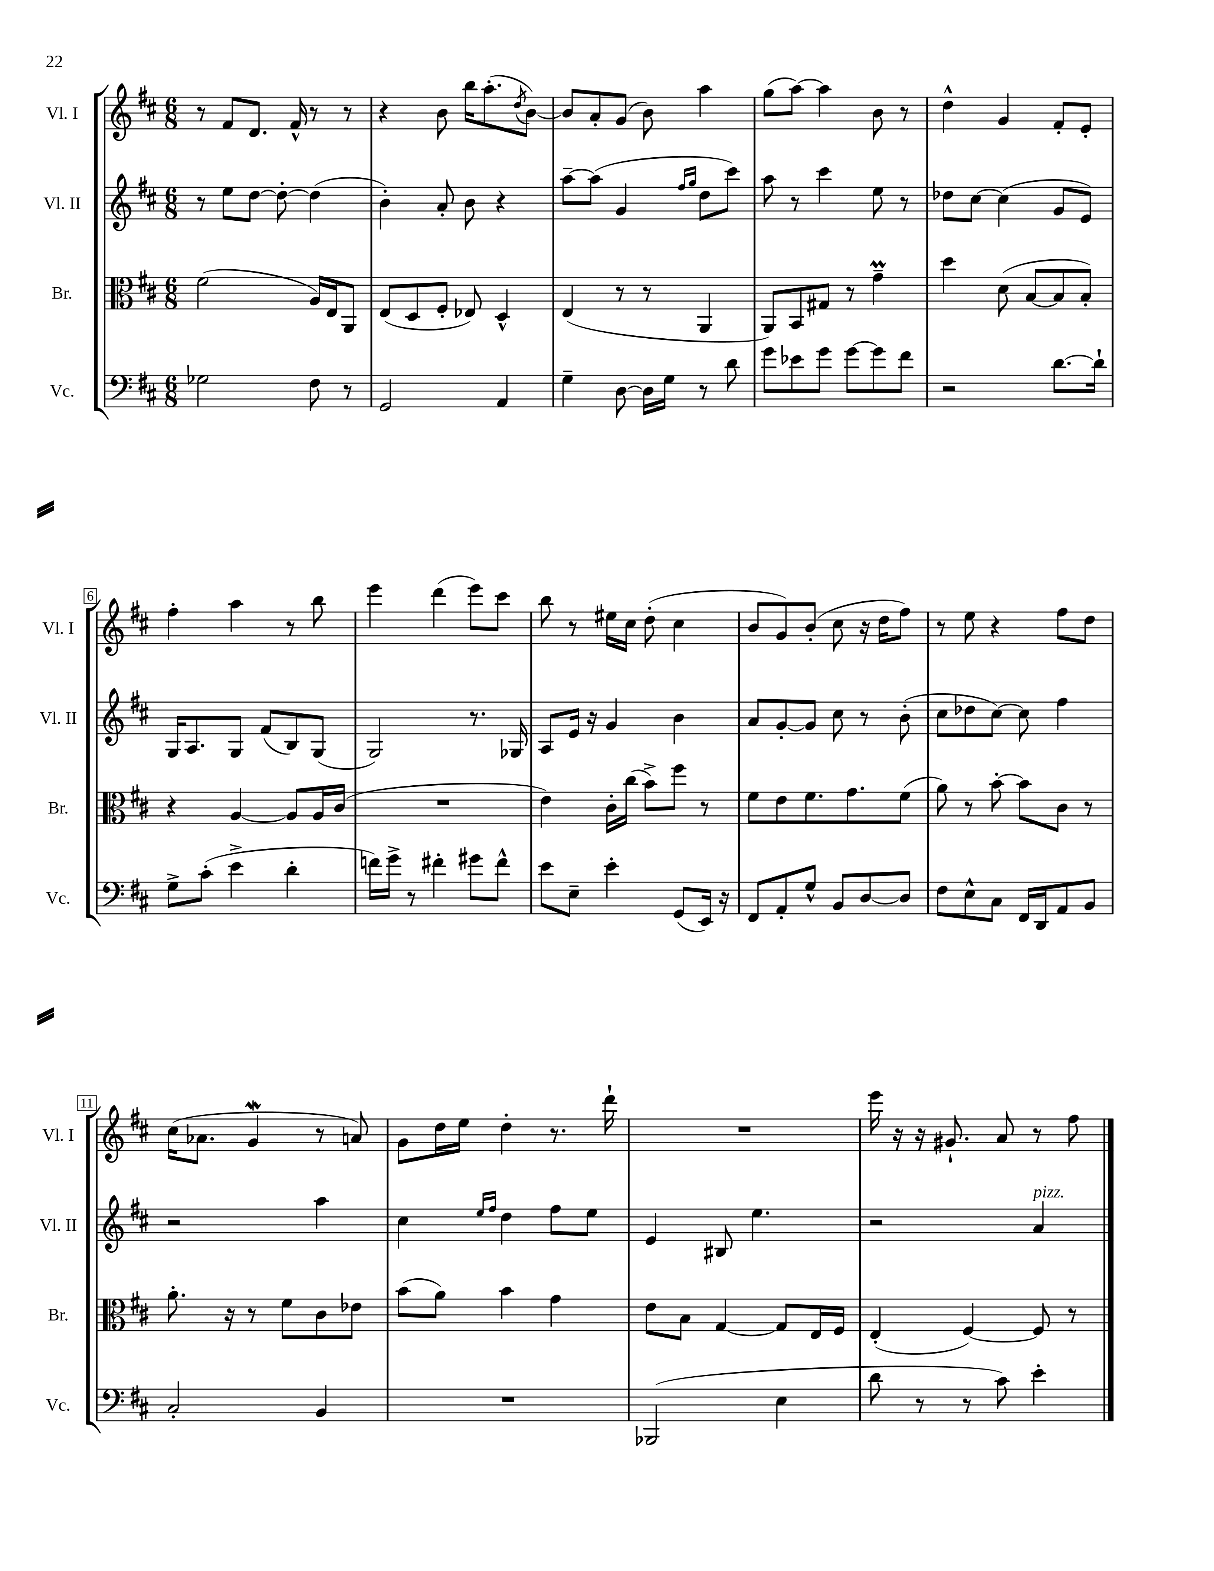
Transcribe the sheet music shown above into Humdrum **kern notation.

**kern	**kern	**kern	**kern
*staff4	*staff3	*staff2	*staff1
*clefF4	*clefC3	*clefG2	*clefG2
*k[f#c#]	*k[f#c#]	*k[f#c#]	*k[f#c#]
*M6/8	*M6/8	*M6/8	*M6/8
2G-	(2f#	8r	8r
.	.	8ee	8f#
.	.	[8dd	8.d
.	.	8dd'_	.
.	.	.	16f#^^
8F#	16A)	(4dd]	8r
.	16E	.	.
8r	8AA	.	8r
=	=	=	=
2GG	(8E	4b')	4r
.	8D	.	.
.	8F#'	8a'	8b
.	8E-)	8b	16bb
.	.	.	(8.aa'
4AA	4D^^	4r	.
.	.	.	8qdd
.	.	.	[8b)
=	=	=	=
4G~	(4E	[8aa~	8b]
.	.	(8aa]	8a'
[8D	8r	4g	(8g
16D]	8r	.	8b)
16G	.	.	.
.	.	16qqff#	.
.	.	16qqgg	.
8r	4AA	8dd	4aa
8d	.	8ccc#)	.
=	=	=	=
8g	8AA)	8aa	(8gg
8e-	8BB	8r	[8aa)
8g	8G#	4ccc#	4aa]
[8g	8r	.	.
8g]	4g~	8ee	8b
8f#	.	8r	8r
=	=	=	=
2r	4dd	8dd-	4dd^^
.	.	[8cc#	.
.	(8d	(4cc#]	4g
.	[8B	.	.
[8.d	8B]	8g	8f#'
.	8B')	8e)	8e'
16d`]	.	.	.
=	=	=	=
8G^	4r	16G	4ff#'
.	.	8.A	.
(8c#'	.	.	.
4e^	[4A	8G	4aa
.	.	(8f#	.
4d'	8A]	8B)	8r
.	16A	(8G	8bb
.	(16c#	.	.
=	=	=	=
16f)	2.r	2G)	4eee
16g^	.	.	.
8r	.	.	.
4f#'	.	.	(4ddd
8g#	.	8.r	8eee)
8f#^^	.	.	8ccc#
.	.	16G-	.
=	=	=	=
8e	4e)	8A	8bb
8E~	.	16e	8r
.	.	16r	.
4e'	16c#'	4g	16ee#
.	(16cc#	.	16cc#
.	8b^)	.	(8dd'
(8GG	8ff#	4b	4cc#
16EE)	8r	.	.
16r	.	.	.
=	=	=	=
8FF#	8f#	8a	8b
8AA'	8e	[8g'	8g)
8G^^	8.f#	8g]	(8b'
8BB	.	8cc#	8cc#
.	8.g	.	.
[8D	.	8r	16r
.	.	.	16dd
8D]	(8f#	(8b'	8ff#)
=	=	=	=
8F#	8a)	8cc#	8r
8E^^	8r	8dd-	8ee
8C#	[8b'	[8cc#)	4r
16FF#	8b]	8cc#]	.
16DD	.	.	.
8AA	8c#	4ff#	8ff#
8BB	8r	.	8dd
=	=	=	=
2C#'	8.a'	2r	(16cc#
.	.	.	8.a-
.	16r	.	.
.	8r	.	4g
.	8f#	.	.
4BB	8c#	4aa	8r
.	8e-	.	8a)
=	=	=	=
2.r	(8b	4cc#	8g
.	8a)	.	16dd
.	.	.	16ee
.	.	16qqee	.
.	.	16qqff#	.
.	4b	4dd	4dd'
.	4g	8ff#	8.r
.	.	8ee	.
.	.	.	16ddd`
=	=	=	=
(2BBB-	8e	4e	2.r
.	8B	.	.
.	[4G	8B#	.
.	.	4.ee	.
4E	8G]	.	.
.	16E	.	.
.	16F#	.	.
=	=	=	=
8d	(4E'	2r	16eee
.	.	.	16r
8r	.	.	16r
.	.	.	8.g#`
8r	[4F#)	.	.
8c#)	.	.	8a
4e'	8F#]	4a	8r
.	8r	.	8ff#
==	==	==	==
*-	*-	*-	*-
